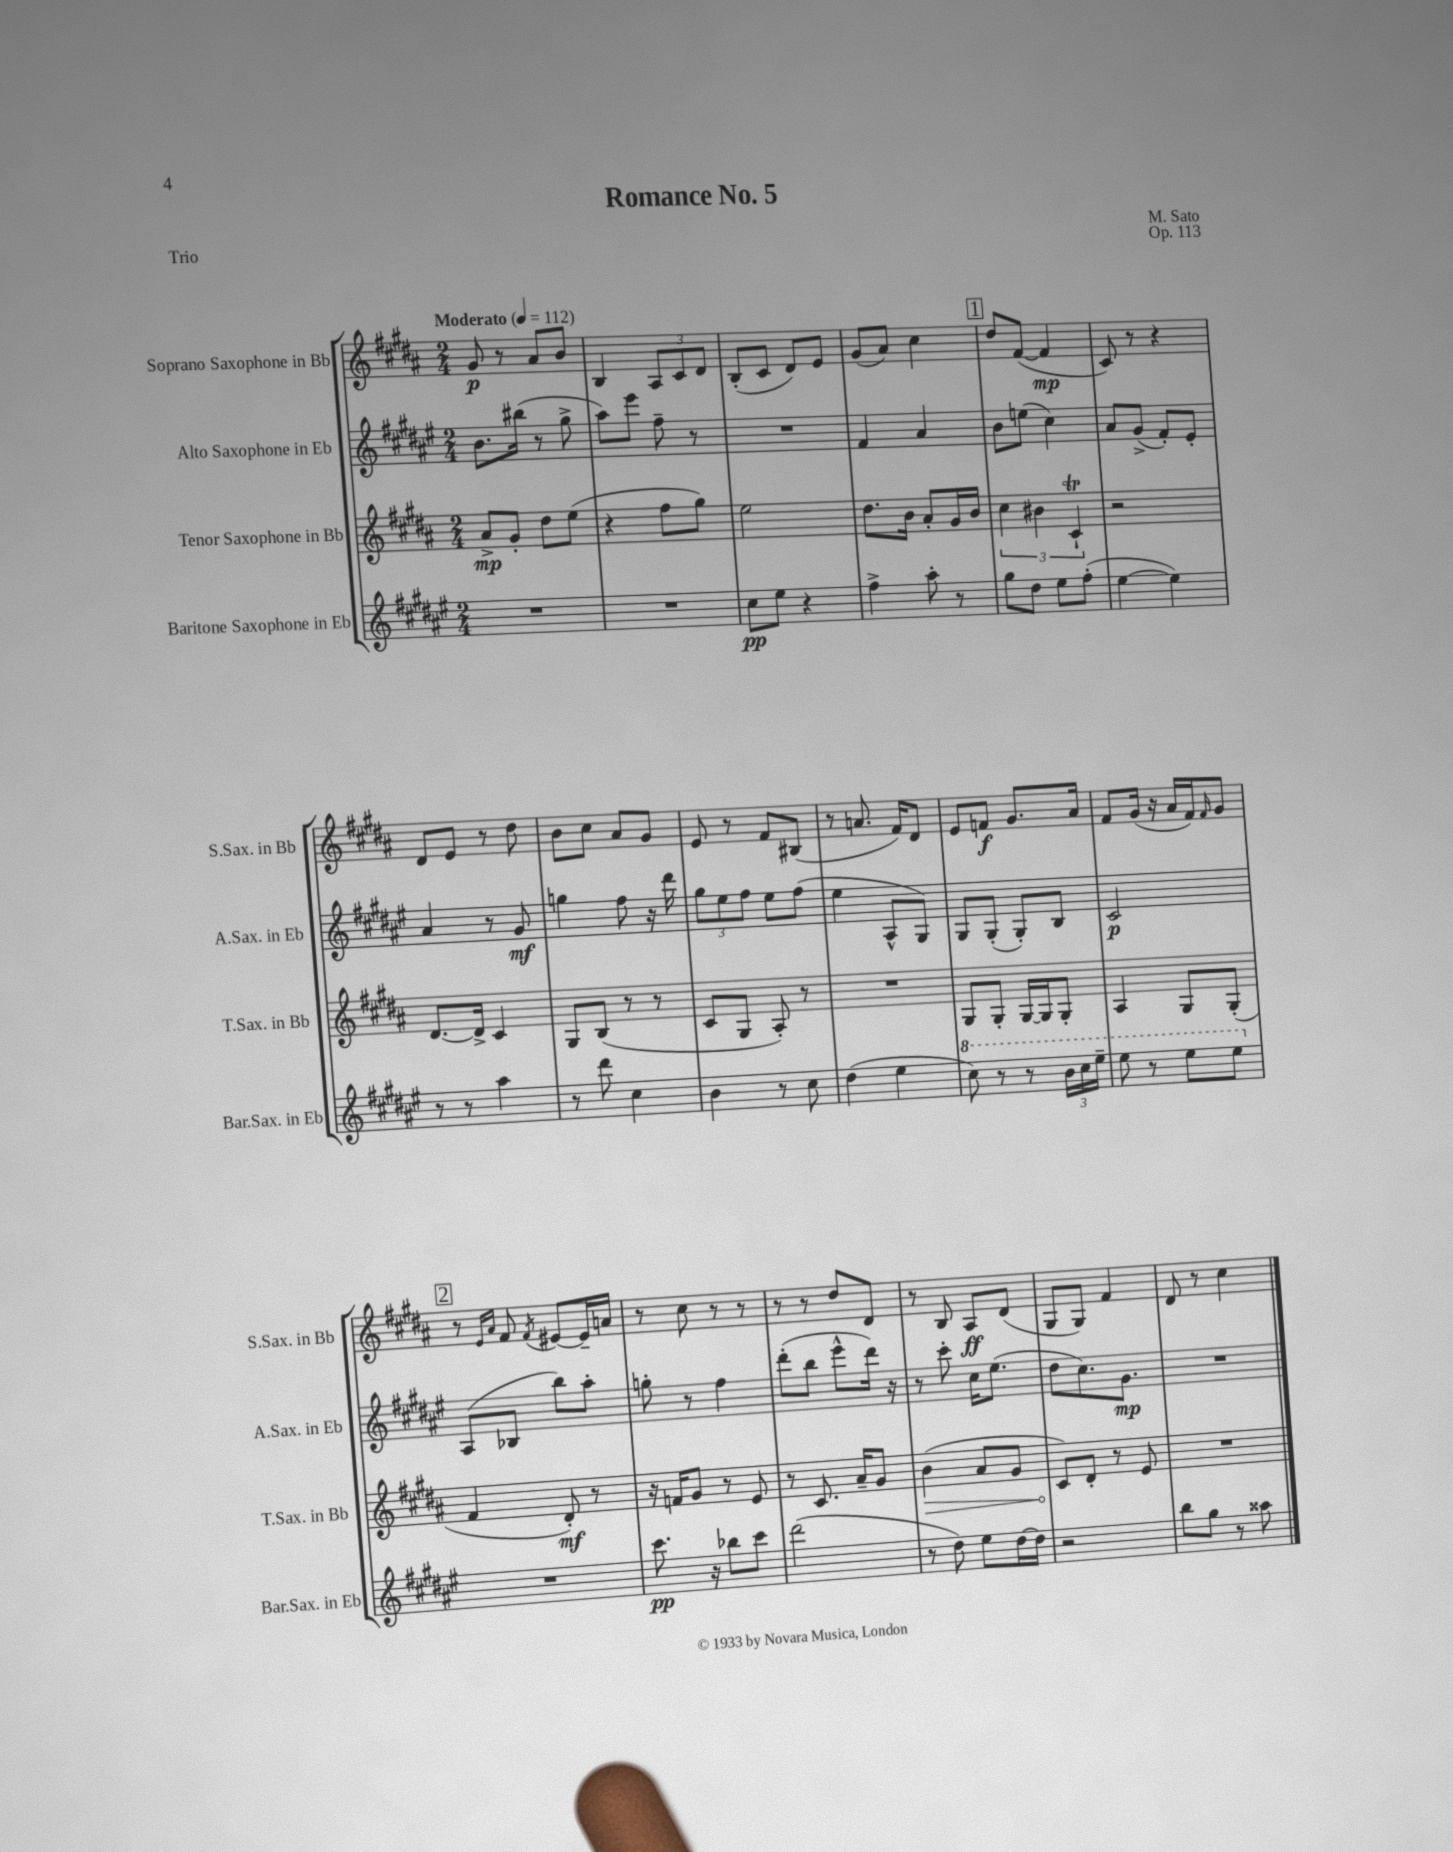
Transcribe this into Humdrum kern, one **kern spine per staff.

**kern	**dynam	**kern	**dynam	**kern	**dynam	**kern	**dynam
*part4	*part4	*part3	*part3	*part2	*part2	*part1	*part1
*staff4	*staff4	*staff3	*staff3	*staff2	*staff2	*staff1	*staff1
*I"Baritone Saxophone in Eb	*	*I"Tenor Saxophone in Bb	*	*I"Alto Saxophone in Eb	*	*I"Soprano Saxophone in Bb	*
*I'Bar.Sax. in Eb	*	*I'T.Sax. in Bb	*	*I'A.Sax. in Eb	*	*I'S.Sax. in Bb	*
*clefG2	*	*clefG2	*	*clefG2	*	*clefG2	*
*k[f#c#g#d#a#e#]	*	*k[f#c#g#d#a#]	*	*k[f#c#g#d#a#e#]	*	*k[f#c#g#d#a#]	*
*M2/4	*	*M2/4	*	*M2/4	*	*M2/4	*
*MM112	*	*MM112	*	*MM112	*	*MM112	*
=1	=1	=1	=1	=1	=1	=1	=1
!	!	!	!	!	!	!LO:TX:a:B:t=Moderato	!
2r	.	8a#^/L	mp	8.b\L	.	8g#/	p
.	.	8g#'/J	.	.	.	8r	.
.	.	.	.	(16bb#X\Jk	.	.	.
.	.	8dd#\L	.	8r	.	8a#/L	.
.	.	(8ee\J	.	8gg#^\	.	8b/J	.
=2	=2	=2	=2	=2	=2	=2	=2
2r	.	4r	.	8aa#\L)	.	4B/	.
.	.	.	.	8eee#\J	.	.	.
.	.	8ff#\L	.	8ff#~\	.	12A#/L	.
.	.	.	.	.	.	12c#/	.
.	.	8gg#\J)	.	8r	.	.	.
.	.	.	.	.	.	12d#/J	.
=3	=3	=3	=3	=3	=3	=3	=3
8cc#\L	pp	2ee\	.	2r	.	(8B'/L	.
8ee#\J	.	.	.	.	.	8c#/J	.
4r	.	.	.	.	.	8d#/L)	.
.	.	.	.	.	.	8e/J	.
=4	=4	=4	=4	=4	=4	=4	=4
4ff#^\	.	8.dd#\L	.	4f#/	.	(8g#/L	.
.	.	.	.	.	.	8a#/J)	.
.	.	16b\Jk	.	.	.	.	.
8aa#'\	.	8a#'/L	.	4a#/	.	4cc#\	.
8r	.	16g#/L	.	.	.	.	.
.	.	16b/JJ	.	.	.	.	.
!!LO:REH:place=s1:t=1
=5	=5	=5	=5	=5	=5	=5	=5
8gg#\L	.	6cc#\	.	8b\L	.	8dd#/L	.
8dd#\J	.	.	.	(8een\J	.	([8f#/J	.
.	.	6b#X\	.	.	.	.	.
8ee#\L	.	.	.	4cc#\)	.	4f#/]	mp
.	.	6c#T`/	.	.	.	.	.
(8ff#'\J	.	.	.	.	.	.	.
=6	=6	=6	=6	=6	=6	=6	=6
[4ee#\	.	2r	.	8a#/L	.	8c#/)	.
.	.	.	.	(8g#^/J	.	8r	.
4ee#\])	.	.	.	8f#'/L)	.	4r	.
.	.	.	.	8e#'/J	.	.	.
!!LO:LB:g=z
=7	=7	=7	=7	=7	=7	=7	=7
8r	.	[8.d#/L	.	4a#/	.	8d#/L	.
8r	.	.	.	.	.	8e/J	.
.	.	16d#^/Jk]	.	.	.	.	.
4aa#\	.	4c#/	.	8r	.	8r	.
.	.	.	.	8g#/	mf	8dd#\	.
=8	=8	=8	=8	=8	=8	=8	=8
8r	.	8G#/L	.	4ggn\	.	8b\L	.
8ddd#\	.	(8B/J	.	.	.	8cc#\J	.
4cc#\	.	8r	.	8ff#\	.	8a#/L	.
.	.	8r	.	16r	.	8g#/J	.
.	.	.	.	16ddd#\	.	.	.
=9	=9	=9	=9	=9	=9	=9	=9
4b\	.	8c#/L	.	12gg#\L	.	8e/	.
.	.	.	.	12ee#\	.	.	.
.	.	8G#/J	.	.	.	8r	.
.	.	.	.	12ff#\J	.	.	.
8r	.	8A#'/)	.	8ee#\L	.	8f#/L	.
8cc#\	.	8r	.	(8ff#\J	.	(8B#X/J	.
=10	=10	=10	=10	=10	=10	=10	=10
(4dd#\	.	2r	.	4ee#\	.	8r	.
.	.	.	.	.	.	8.an/	.
4ee#\	.	.	.	8A#^^/L	.	.	.
.	.	.	.	.	.	16f#/KL)	.
.	.	.	.	8G#/J)	.	8d#/J	.
=11	=11	=11	=11	=11	=11	=11	=11
*8va	*	*	*	*	*	*	*
8ccc#\)	.	8G#/L	.	8G#/L	.	8e/L	.
8r	.	8G#'/J	.	(8G#'/J	.	8fn/J	f
8r	.	[16G#/LL	.	8G#'/L)	.	8.g#/L	.
.	.	16G#/J]	.	.	.	.	.
24bb\LL	.	8G#'/J	.	8B/J	.	.	.
24ccc#\	.	.	.	.	.	.	.
.	.	.	.	.	.	16a#/Jk	.
24eee#~\JJ	.	.	.	.	.	.	.
=12	=12	=12	=12	=12	=12	=12	=12
8eee#\	.	4A#/	.	2c#/	p	8f#/L	.
8r	.	.	.	.	.	(16g#/Jk	.
.	.	.	.	.	.	16r	.
8eee#\L	.	8G#/L	.	.	.	16a#/LL	.
.	.	.	.	.	.	16f#/J)	.
.	.	.	.	.	.	16qqf#/	.
8eee#\J	.	(8G#'/J	.	.	.	8g#/J	.
!!LO:LB:g=z
!!LO:REH:place=s1:t=2
=13	=13	=13	=13	=13	=13	=13	=13
*X8va	*	*	*	*	*	*	*
2r	.	4f#/	.	(8A#/L	.	8r	.
.	.	.	.	.	.	16qqe/LL	.
.	.	.	.	.	.	16qqa#/JJ	.
.	.	.	.	8B-X/J	.	8f#/	.
.	.	.	.	.	.	8qf#/	.
.	.	8d#'/)	mf	8bb\L)	.	[8e#X/L	.
.	.	8r	.	8aa#'\J	.	16e#~/L]	.
.	.	.	.	.	.	16an/JJ	.
=14	=14	=14	=14	=14	=14	=14	=14
8.ccc#\	pp	16r	.	8ggn'\	.	8r	.
.	.	16fn/KL	.	.	.	.	.
.	.	8g#/J	.	8r	.	8cc#\	.
16r	.	.	.	.	.	.	.
8bb-X\L	.	8r	.	4ff#\	.	8r	.
8ccc#\J	.	8e/	.	.	.	8r	.
=15	=15	=15	=15	=15	=15	=15	=15
(2ddd#\	.	8r	.	(8ddd#'\L	.	8r	.
.	.	8.c#/	.	8bb\J	.	8r	.
.	.	.	.	8eee#^^\L	.	8dd#/L	.
.	.	16a#~/KL	.	.	.	.	.
.	.	8g#/J	.	16ddd#\Jk)	.	8d#/J	.
.	.	.	.	16r	.	.	.
=16	=16	=16	=16	=16	=16	=16	=16
!	!	!	!LO:HP:b	!	!	!	!
8r	.	(4b\	>	8r	.	8r	.
8dd#\)	.	.	.	8ccc#'\	.	8B/	.
8ee#\L	.	8a#/L	.	16cc#\KL	.	8A#/L	ff
.	.	.	.	(8.ee#\J	.	.	.
[16dd#\L	.	8g#/J	.	.	.	(8d#/J	.
16dd#\JJ]	.	.	.	.	.	.	.
=17	=17	=17	=17	=17	=17	=17	=17
2r	.	8c#/L)	.	8dd#\L	.	8G#/L	.
.	.	8d#'/J	]	8.cc#\)	.	8G#/J)	.
.	.	8r	.	.	.	4f#/	.
.	.	.	.	8.g#\J	mp	.	.
.	.	8e/	.	.	.	.	.
=18	=18	=18	=18	=18	=18	=18	=18
8bb\L	.	2r	.	2r	.	8d#/	.
8gg#\J	.	.	.	.	.	8r	.
8r	.	.	.	.	.	4cc#\	.
8aa##X\	.	.	.	.	.	.	.
==	==	==	==	==	==	==	==
*-	*-	*-	*-	*-	*-	*-	*-
